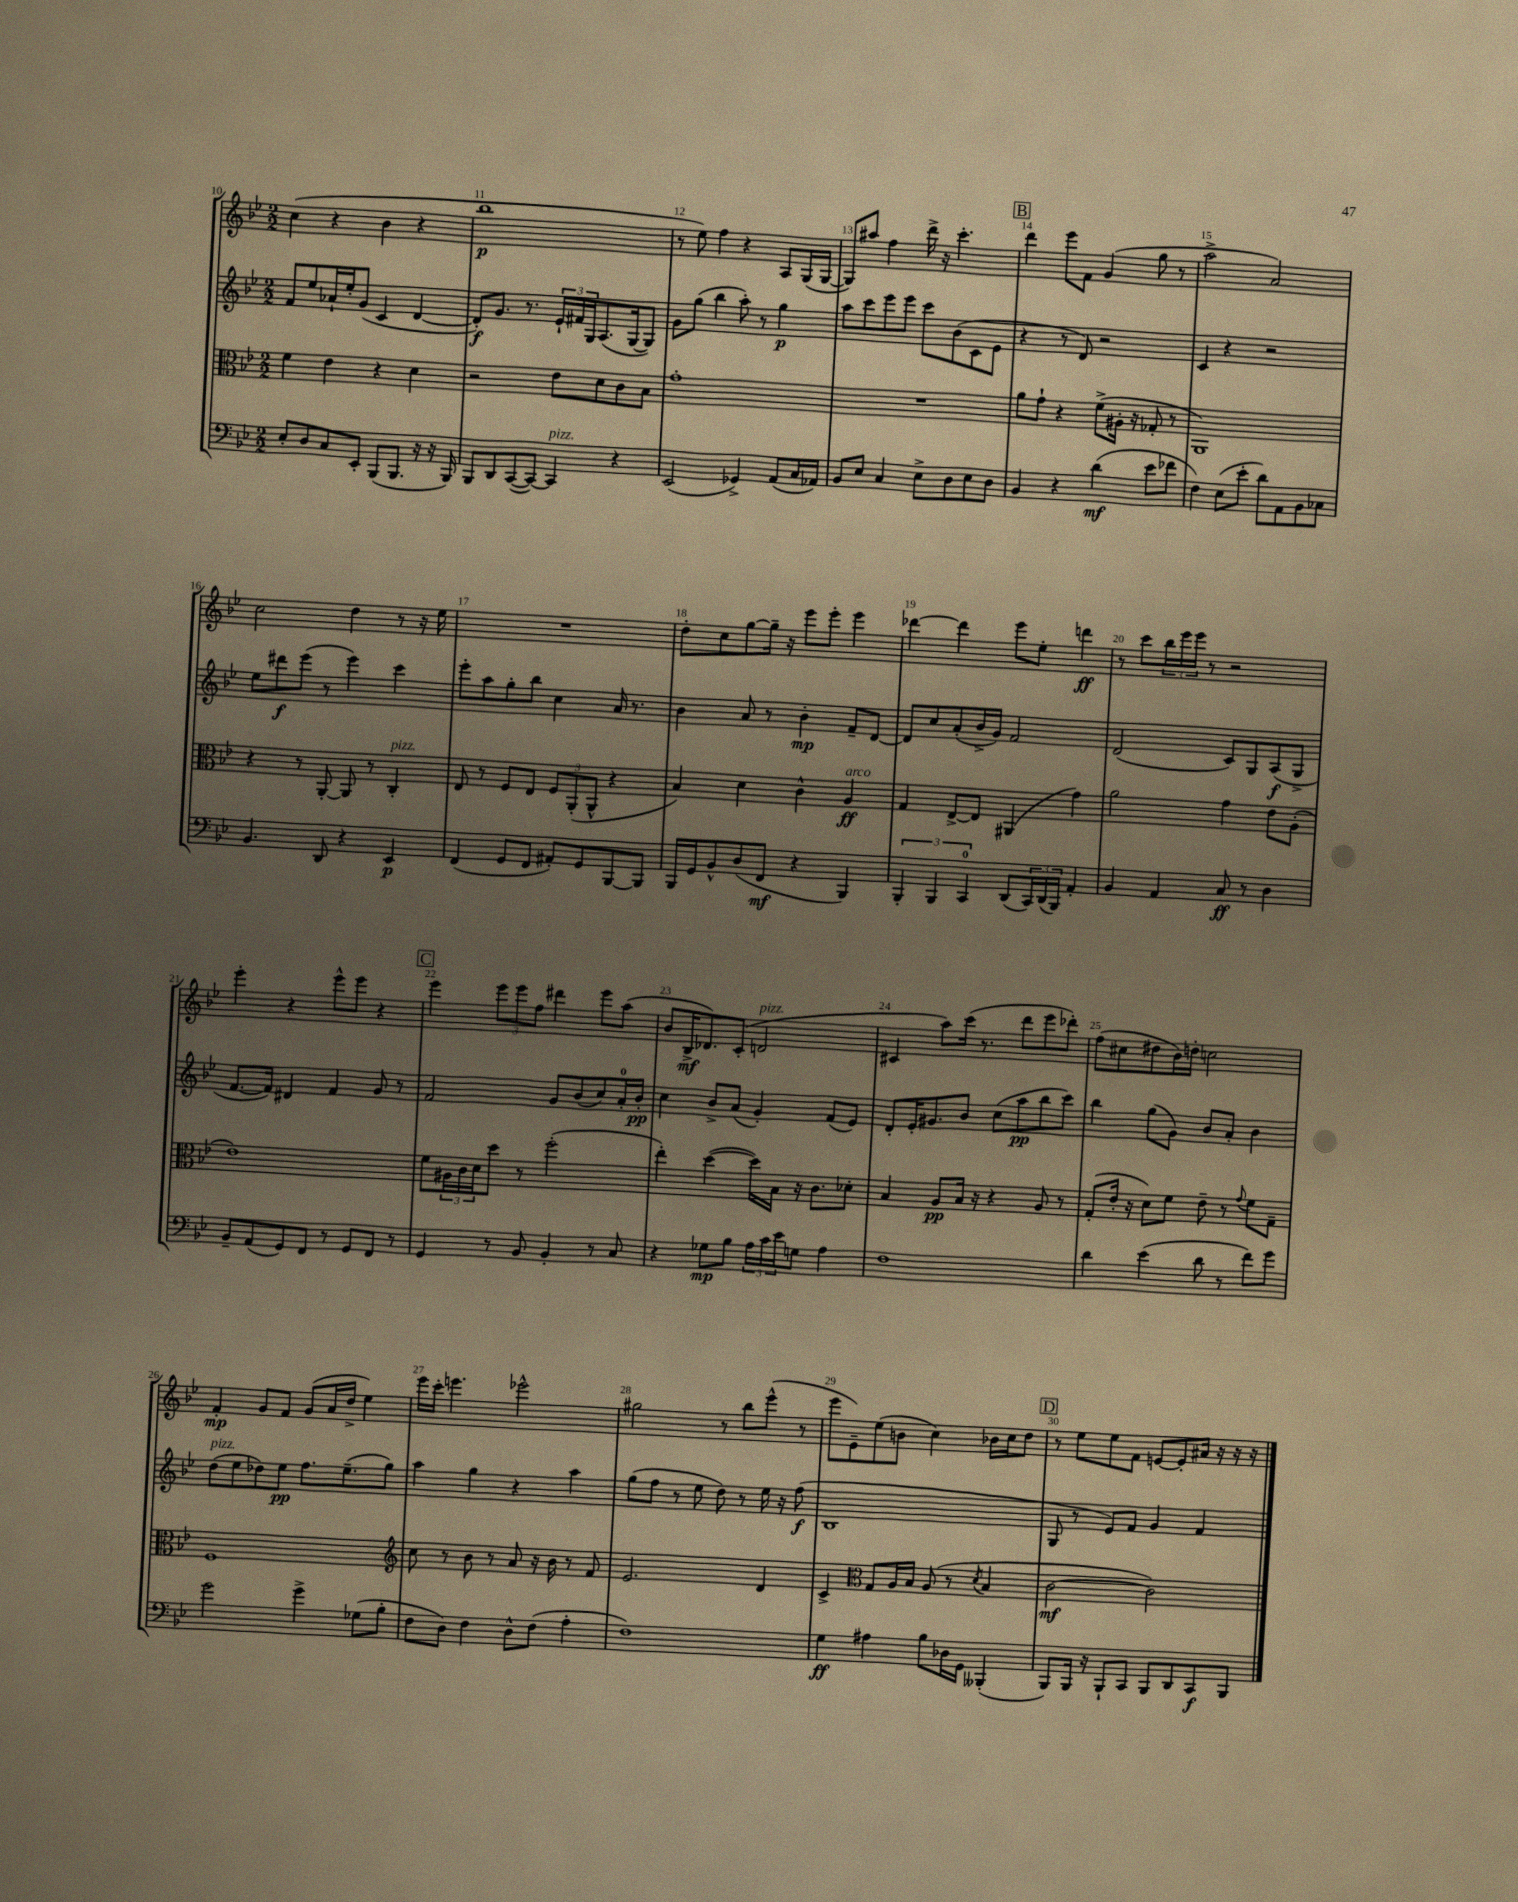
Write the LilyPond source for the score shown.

<<
\new StaffGroup <<
\new Staff = "s0" {
    \clef treble \key bes \major \numericTimeSignature \time 2/2
    c''4( r4 bes'4 r4 |
    bes''1\p |
    r8 ees''8) f''4 r4 a8 g16( g16~ |
    g8) ais''8 f''4 d'''16-> r16 c'''4.-. |
    \mark \markup { \box "B" } d'''4 ees'''8 f'8 g'4( g''8 r8 |
    a''2-> a'2) |
    c''2 d''4 r8 r16 ees''16 |
    R1 |
    d''8-. c''8 g''8~ g''16-- r16 ees'''8 ees'''8-. ees'''4 |
    des'''4~ des'''4 ees'''8 ees''8-. d'''4\ff |
    r8 c'''8 \tuplet 3/2 { bes''16 ees'''16 ees'''16 } r8 r2 |
    ees'''4-. r4 ees'''8-^ ees'''8 r4 |
    \mark \markup { \box "C" } ees'''4 \tuplet 3/2 { ees'''8 ees'''8 f''8 } dis'''4 ees'''8 a''8( |
    bes'8 bes16->\mf des'8.) c'8-.( d'2^\markup { \italic "pizz." } |
    cis'4 a''8) c'''16( r8. d'''8 ees'''8 des'''8-.) |
    f''8( cis''8 dis''8 bes'16) d''16-. c''2 |
    f'4-.\mp g'8 f'8 g'8( a'16 d''16-> ees''4) |
    ees'''16 c'''16-. e'''4. ees'''2-^ |
    gis''2 r8 bes''8 ees'''8-^( r8 |
    ees'''8 ees'8--) ees''8( b'8 c''4) bes'16 c''16 d''8 |
    \mark \markup { \box "D" } r8 ees''8 ees''8 f'8 e'8~ e'8-. ais'16 r16 r16 r16 \bar "|." |
}
\new Staff = "s1" {
    \clef treble \key bes \major \numericTimeSignature \time 2/2
    f'8 ees''8 aes'16-! ees''16-. g'8( c'4 d'4~ |
    d'8-.\f) g'8. r8. \tuplet 3/2 { ees'16-! fis'16 g16 } a8.( g16~ g8) |
    g'8 g''8( bes''4 a''8-.) r8 g''4\p |
    a''8 c'''8 ees'''8 ees'''8 c'''8 bes'8( c'8 ees'8 |
    \mark \markup { \box "B" } r4 r8 d'8) r2 |
    c'4 r4 r2 |
    ees''8 dis'''8\f ees'''8( r8 ees'''4) c'''4 |
    ees'''8-. a''8 g''8-. bes''8 c''4 a'16 r8. |
    bes'4 a'8 r8 bes'4-.\mp f'8-- d'8~ |
    d'8 c''8 a'8-.( bes'16-> g'16) f'2 |
    d'2( c'8) g8 a8\f( g8-> |
    f'8.~ f'16) dis'4 f'4 g'8 r8 |
    \mark \markup { \box "C" } f'2 g'8 bes'8( c''8) a'16-0-. bes'16-.\pp |
    c''4 bes'8-> a'8( g'4-.) f'8( ees'8) |
    d'8-. ees'16-. gis'8. bes'8 c''8( a''8\pp bes''8 c'''8) |
    bes''4 g''8( g'8) bes'8 a'8-. bes'4 |
    d''8^\markup { \italic "pizz." }( ees''8 des''8) ees''8\pp f''8. ees''8.--( g''8) |
    a''4 g''4 r4 a''4 |
    g''8( f''8 r8 ees''8 d''8) r8 ees''16 r16 f''8\f( |
    bes1 |
    \mark \markup { \box "D" } g8 r8 ees'8) f'8 g'4 f'4 \bar "|." |
}
\new Staff = "s2" {
    \clef alto \key bes \major \numericTimeSignature \time 2/2
    f'4 ees'4 r4 d'4 |
    r2 ees'8 d'8 c'8 bes8 |
    g'1-. |
    R1 |
    \mark \markup { \box "B" } a'8 g'8-! r4 f'8->( ais16-. r16 ges8-. r8 |
    a,1) |
    r4 r8 a,8~-. a,8 r8 c4-.^\markup { \italic "pizz." } |
    ees8 r8 f8 ees8 \tuplet 3/2 { f8 a,8-.( a,8-^ } r4 |
    bes4) d'4 c'4-^ a4\ff^\markup { \italic "arco" } |
    g4 ees8~-> ees8 ais,4( g'4) |
    a'2 g'4 ees'8 a8-.( |
    ees'1) |
    \mark \markup { \box "C" } f'8 \tuplet 3/2 { ais16 c'16 d'16 } d''8 r8 f''2-.( |
    ees''4-.) d''4~( d''16) bes16 r16 c'8. des'8-. |
    bes4 a8\pp bes16 r16 r4 a8 r8 |
    g8-.( ees'16-. r16 d'8) f'8 ees'8-- r8 \appoggiatura { g'8 } f'8 g8-- |
    f1 |
    \clef treble c''8 r8 bes'8 r8 a'8 r16 bes'16 r8 f'8 |
    ees'2. d'4 |
    c'4-> \clef alto g8 a16 bes16 a8( r8 \acciaccatura { d'8 } bes4 |
    \mark \markup { \box "D" } c'2~\mf c'2) \bar "|." |
}
\new Staff = "s3" {
    \clef bass \key bes \major \numericTimeSignature \time 2/2
    ees8-. d8 c8 ees,8-. bes,,8( bes,,8. r16 r16 bes,,16) |
    bes,,8 d,8 c,8~( c,8~) c,4^\markup { \italic "pizz." } r4 |
    ees,2( ges,4->) a,8( c16 aes,16) |
    bes,8 ees8 c4 ees8-> d8 ees8 d8 |
    \mark \markup { \box "B" } bes,4 r4 d'4\mf( ees'8 fes'8 |
    f4) ees8( ees'8-. d'8) a,8 bes,8 ces8 |
    bes,4. d,8 r4 ees,4\p |
    f,4( g,8 f,8 ais,8-.) g,8 bes,,8~ bes,,8 |
    bes,,16 g,16 bes,8-^ d8( f,8\mf r4 bes,,4) |
    \tuplet 3/2 { bes,,4-. bes,,4 c,4-0 } d,8( \tuplet 3/2 { c,16) d,16( bes,,16) } a,4-. |
    bes,4 a,4 c8\ff r8 d4 |
    bes,8-- a,8( g,8) f,8 r8 g,8 f,8 r8 |
    \mark \markup { \box "C" } g,4 r8 bes,8 bes,4-. r8 c8 |
    r4 ges8\mp bes8 \tuplet 3/2 { a16 c'16 ees'16 } g8 a4 |
    f1 |
    d'4 ees'4( d'8 r8 f'8) g'8 |
    g'2 g'4-> ges8( bes8-. |
    f8 d8) f4 d8-^ f8( a4-. |
    f1) |
    g4\ff ais4 bes8 des16 g,16 beses,,4-.( |
    \mark \markup { \box "D" } bes,,8) bes,,16 r16 bes,,8-! c,8 bes,,8 d,8 c,8\f bes,,8 \bar "|." |
}
>>
>>
\layout { \context { \Score currentBarNumber = #10 \override BarNumber.break-visibility = ##(#f #t #t) barNumberVisibility = #all-bar-numbers-visible } }
